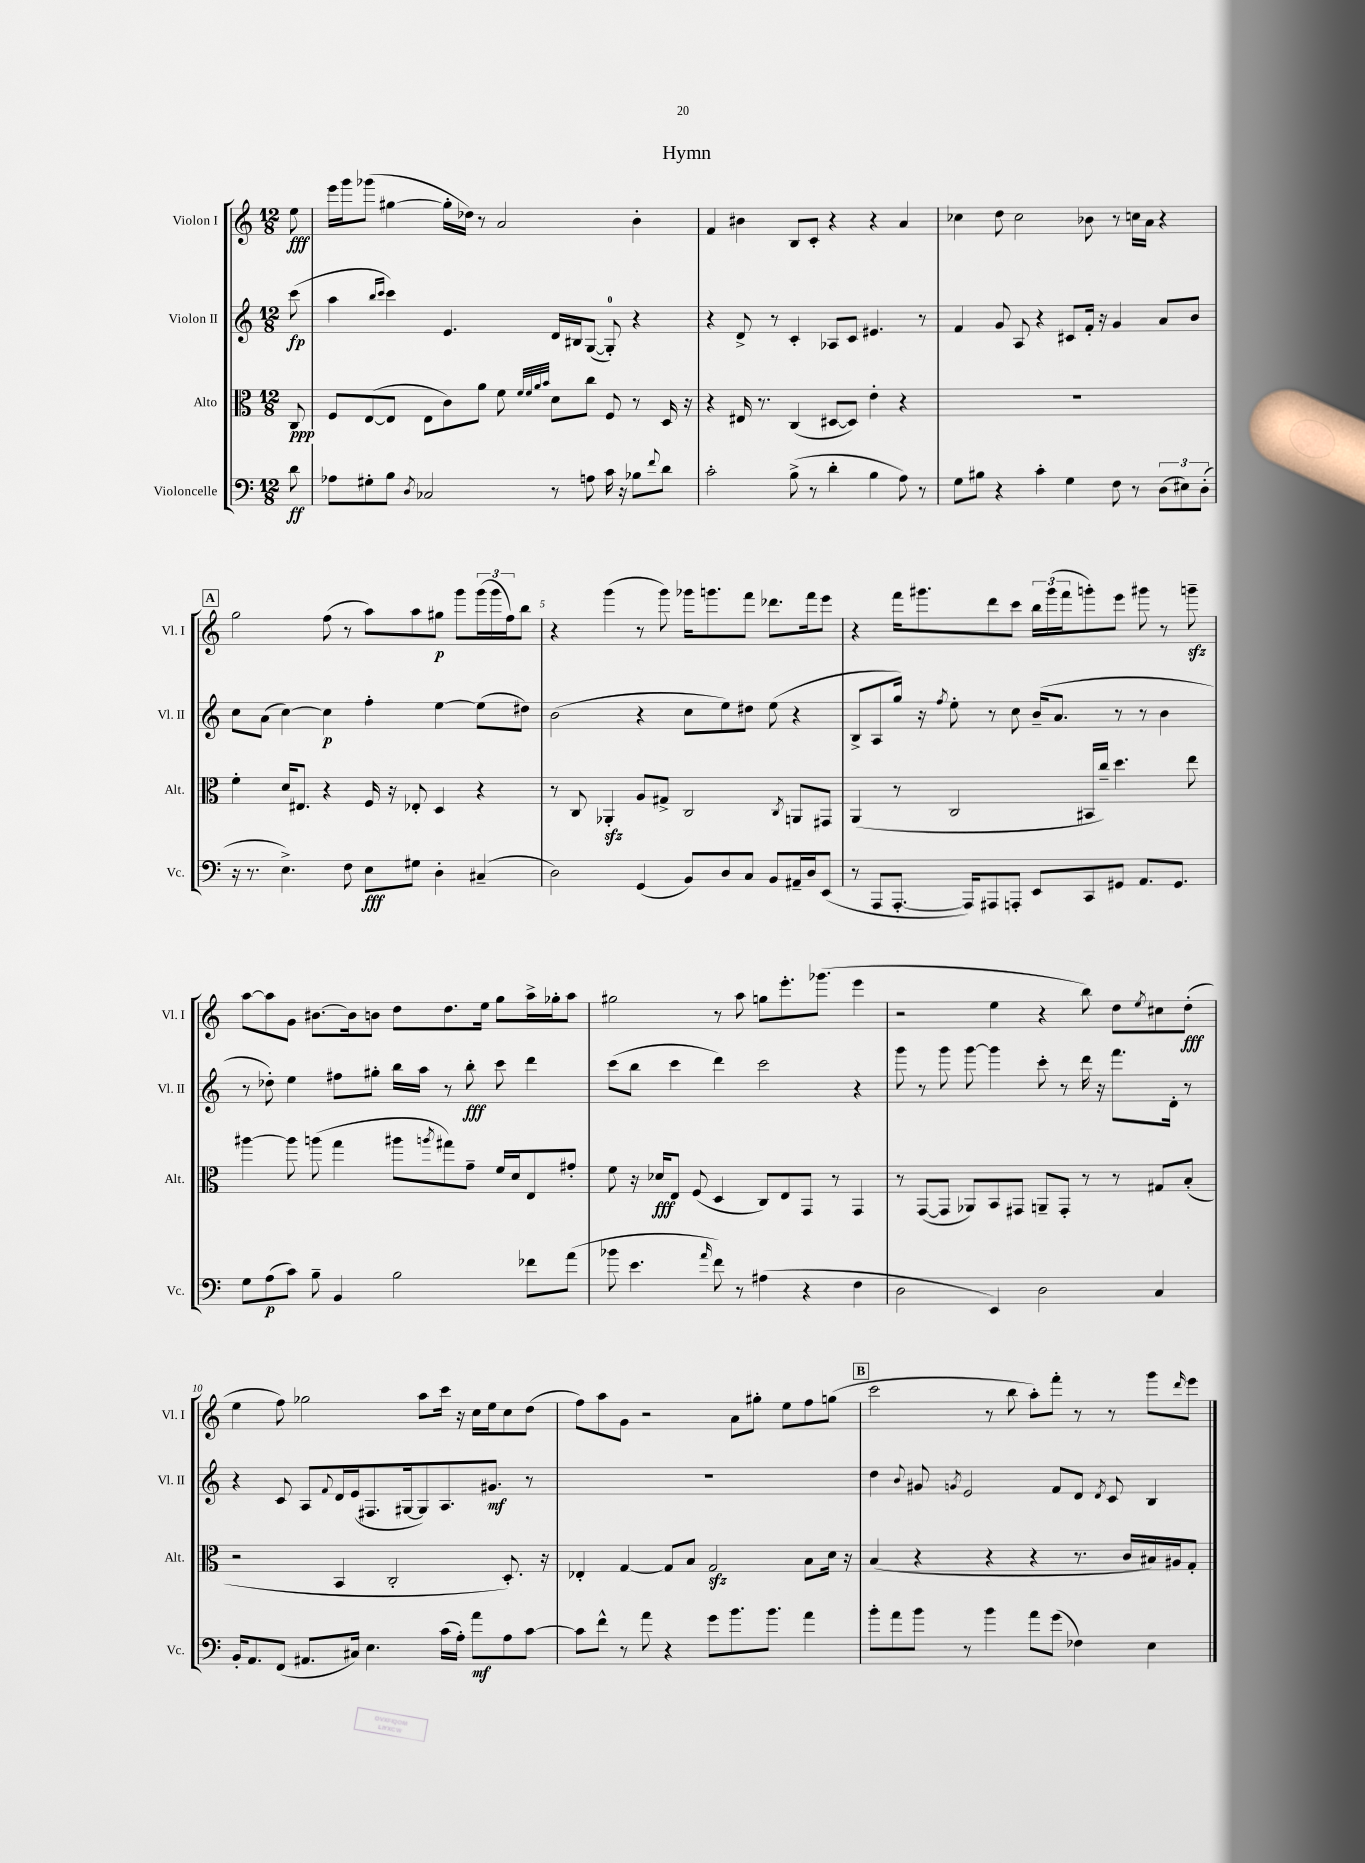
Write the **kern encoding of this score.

**kern	**kern	**kern	**kern
*staff4	*staff3	*staff2	*staff1
*clefF4	*clefC3	*clefG2	*clefG2
*k[]	*k[]	*k[]	*k[]
*M12/8	*M12/8	*M12/8	*M12/8
8d	8C	(8ccc	8ee
=	=	=	=
8A-	8F	4aa	16eee
.	.	.	16ggg
8G#'	([8E	.	(8ggg-
.	.	16qqbb	.
.	.	16qqccc	.
8B	8E]	4ccc)	[4gg#
8qD	.	.	.
2C-	8E	.	.
.	8c)	4.e	16gg#']
.	.	.	16dd-)
.	8a	.	8r
.	8f	.	2a
.	32qqf	.	.
.	32qqf	.	.
.	32qqa	.	.
.	32qqb	.	.
8r	8d	16d	.
.	.	16B#	.
8A	8cc	([8G	.
16c	8F	8G'])	.
16r	.	.	.
8B-	8r	4r	4b'
8qqf	.	.	.
8d	16D	.	.
.	16r	.	.
=	=	=	=
2c'	4r	4r	4f
.	16E#	8d^	4b#
.	8.r	.	.
.	.	8r	.
(8B^	(4C	4c'	8B
8r	.	.	8c'
4d'	[8D#	8A-	4r
.	8D#])	8c	.
4B	4e'	4.e#	4r
8A)	4r	.	4a
8r	.	8r	.
=	=	=	=
8G	1.r	4f	4cc-
8B#	.	.	.
4r	.	8g	8dd
.	.	8A	2cc-
4c'	.	4r	.
4G	.	8c#	.
.	.	16f'	8b-
.	.	16r	.
8F	.	4g	8r
8r	.	.	16cc
.	.	.	16a
(12D	.	8a	4r
12E#)	.	.	.
.	.	8b	.
(12D'	.	.	.
=	=	=	=
16r	4f'	8cc	2gg
8.r	.	.	.
.	.	(8a	.
4.E^)	16d	[4cc)	.
.	8.E#	.	.
.	4r	4cc]	(8ff
8F	.	.	8r
8E	16F	4ff'	8aa)
.	16r	.	.
8G#	8E-'	.	8aa
4D'	4D	[4ee	8gg#
.	.	.	8ggg
(4C#~	4r	(8ee]	(24ggg
.	.	.	24ggg
.	.	.	24ff)
.	.	8dd#)	8bb
=	=	=	=
2D)	8r	(2b	4r
.	8C	.	.
.	4AA-'	.	(4ggg
(4GG	8A	4r	8r
.	8G#^	.	8ggg)
8BB)	2C	8cc	16ggg-
.	.	.	8.ggg
8D	.	8ee)	.
8C	.	8dd#	8fff
8BB	.	(8ee	8.ddd-
.	8qC	.	.
16AA#~	8AA	4r	.
16D	.	.	16fff
(8EE	8GG#	.	8eee
=	=	=	=
8r	(4AA	8B^	4r
8AAA	.	8A	.
[8.AAA'	8r	16gg)	16fff
.	.	16r	8.ggg#
.	.	8qff	.
.	2C	8ee'	.
16AAA])	.	.	.
8AAA#	.	8r	8ddd
8AAA'	.	8cc	8ccc
8EE	.	(16b~	24bb
.	.	.	(24ggg#
.	.	8.a	.
.	.	.	24fff
8CC	16BB#	.	8ggg')
.	16cc~)	.	.
8GG#	4.dd	8r	8eee
8.AA	.	8r	8ggg#
.	.	4b	8r
8.GG#	.	.	.
.	8ee	.	8ggg~
=	=	=	=
8G	[4aa#	8r	[8aa
(8A	.	8dd-')	8aa]
8c)	8aa#]	4ee	8g
8B~	(8aa	.	[8.b#
4BB	4gg	8ff#	.
.	.	.	16b#]
.	.	8gg#'	8b
2B	8aa#	16bb	8dd
.	.	16aa	.
.	8qaa	.	.
.	8gg#)	8r	8.dd
.	8g~	8bb'	.
.	.	.	16ee
.	16f	8ccc	8gg
.	16d	.	.
8f-	8E	4ddd	16aa^
.	.	.	16gg-'
(8a	8g#'	.	8aa
=	=	=	=
8b-	8f	(8ccc	2gg#
4.e	16r	8bb	.
.	16d-	.	.
.	8E	4ccc	.
.	(8F	.	.
16qqa	.	.	.
8f)	4D	4ddd)	8r
8r	.	.	8aa
(4A#	8C)	2ccc	8gg
.	8E	.	8.eee'
4r	8GG	.	.
.	.	.	(8.ggg-
.	8r	.	.
4F	4GG	4r	4eee
=	=	=	=
2D	8r	8ggg	2r
.	([8GG	8r	.
.	8GG]	8ggg	.
.	8AA-)	[8ggg	.
4EE)	8BB	4ggg]	4ee
.	8GG#	.	.
2D	8AA~	8ccc'	4r
.	8GG#'	8r	.
.	8r	16ddd	8bb)
.	.	16r	.
.	8r	8.fff	8dd
.	.	.	8qee
4C	8G#	.	8cc#
.	.	16d'	.
.	(8B'	8r	(8dd'
=	=	=	=
16BB'	2r	4r	4ee
8.AA	.	.	.
(8FF	.	8c	8ff)
8.AA#	.	8A	2gg-
.	.	8qqf	.
.	4BB	16d	.
16C#)	.	(16e	.
4.E	.	8.F#	.
.	2C'	.	.
.	.	[16G#	.
.	.	8G#])	8aa
(16c	.	8.A	16ccc
16A')	.	.	16r
8a	.	.	16cc
.	.	8.g#	16ee
8A	8.D')	.	8cc
[8c	.	8r	(8dd
.	16r	.	.
=	=	=	=
8c]	4E-'	1.r	8ff)
8f^^	.	.	8aa
8r	[4G	.	8g
8a	.	.	2r
4r	8G]	.	.
.	8B	.	.
8g	2G	.	.
8.b	.	.	8a
.	.	.	8gg#'
8.b	.	.	.
.	.	.	8ee
4a	8B	.	8ff
.	16d	.	(8gg
.	16r	.	.
=	=	=	=
8b'	(4B	4dd	2ccc
8a	.	.	.
.	.	8qqb	.
8b	4r	8g#	.
.	.	8qg	.
8r	.	2e	.
4b	4r	.	8r
.	.	.	8bb
8a	4r	.	8aa')
(8g	.	8f	8fff'
4F-)	8.r	8d	8r
.	.	8qd	.
.	.	8c	8r
.	16c	.	.
4E	16B#)	4B	8ggg
.	16A#	.	.
.	.	.	16qqddd
.	8G'	.	8eee
==	==	==	==
*-	*-	*-	*-
